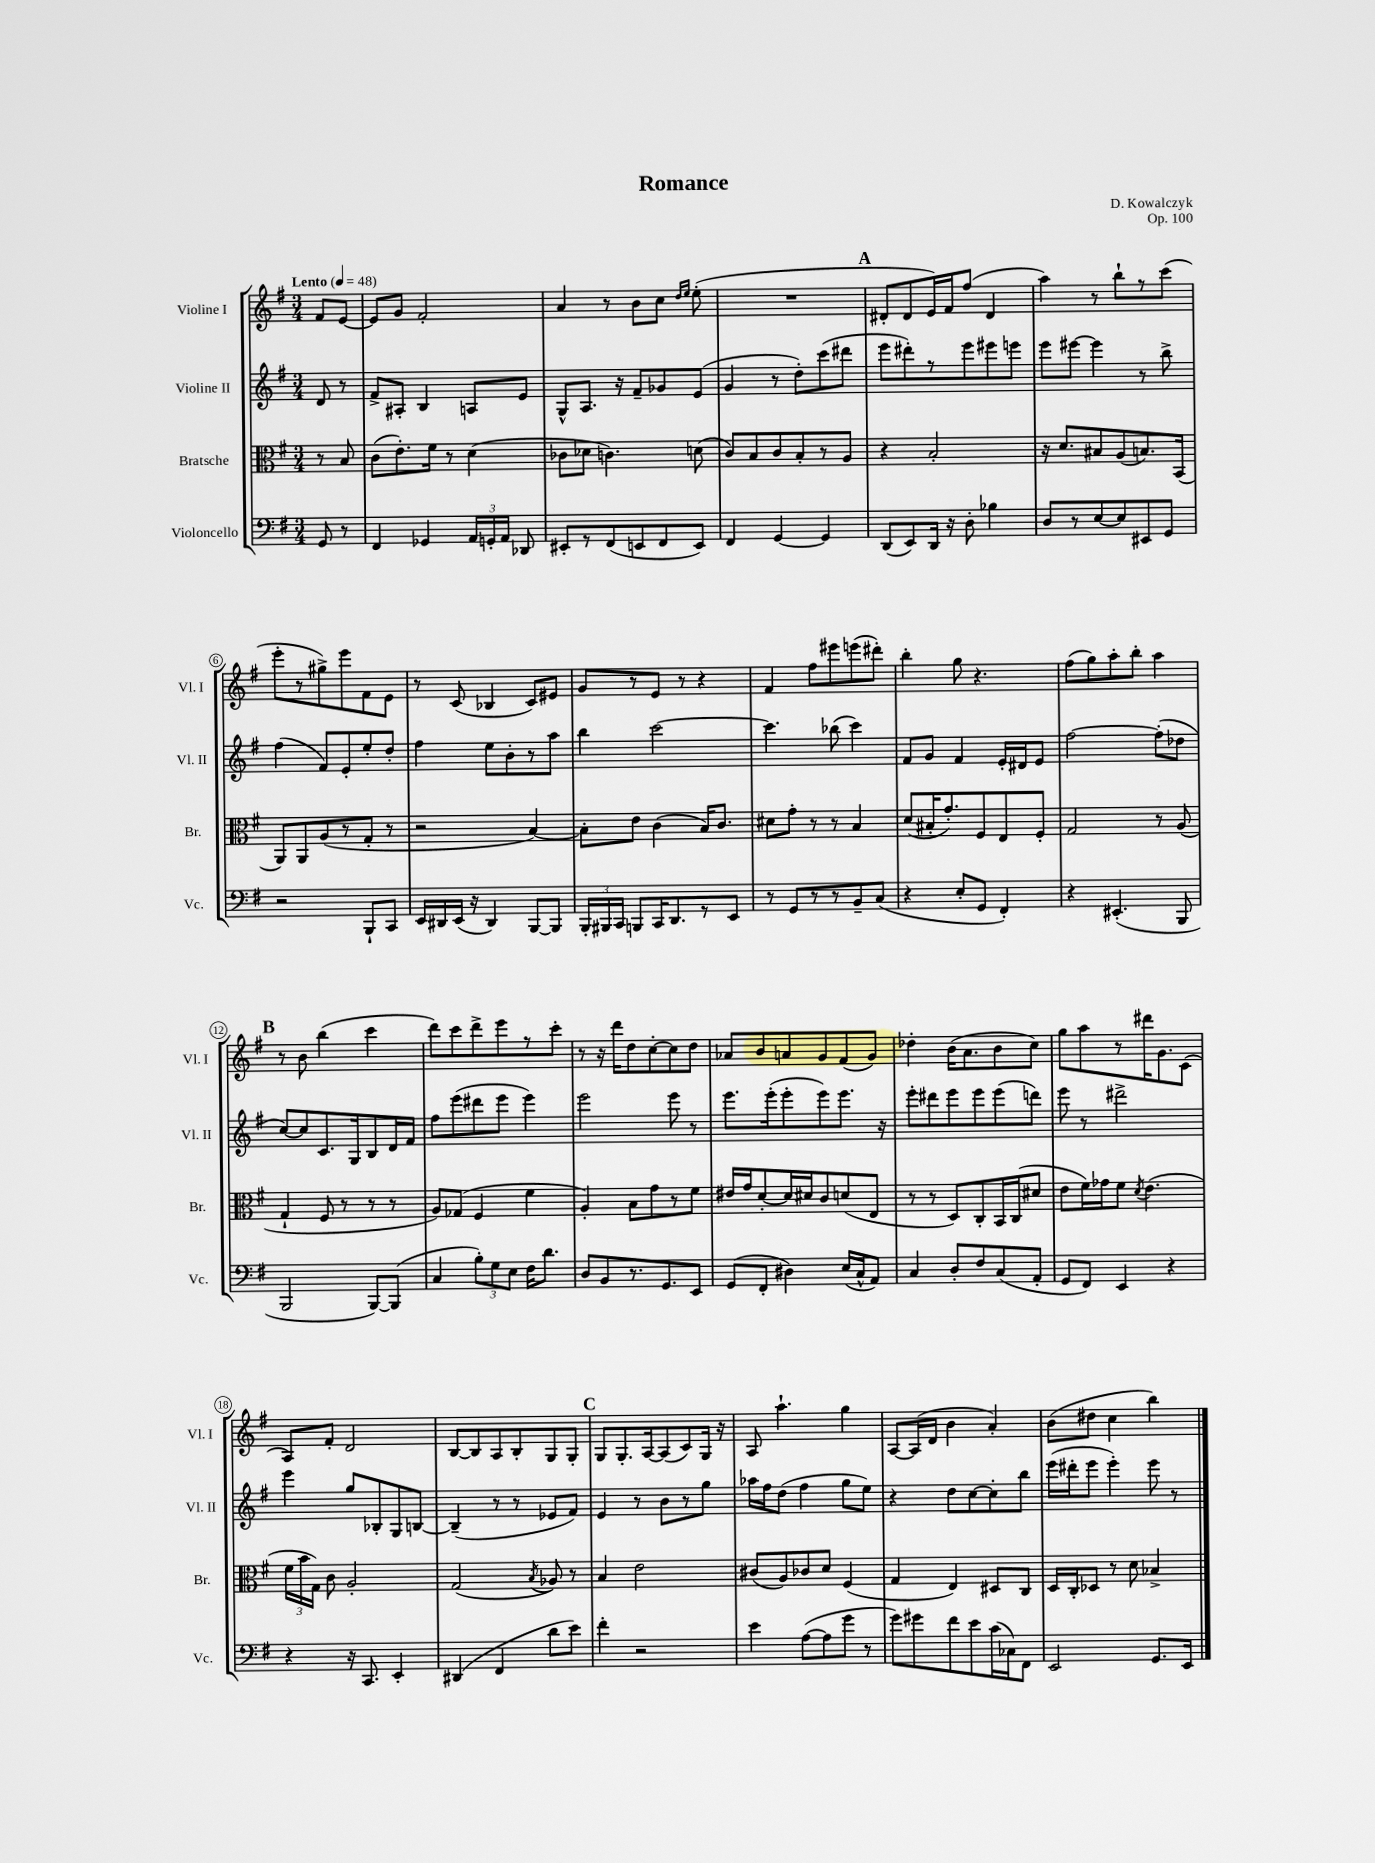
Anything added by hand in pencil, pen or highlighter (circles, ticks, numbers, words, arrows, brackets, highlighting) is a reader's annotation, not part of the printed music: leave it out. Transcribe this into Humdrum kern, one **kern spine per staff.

**kern	**kern	**kern	**kern
*staff4	*staff3	*staff2	*staff1
*clefF4	*clefC3	*clefG2	*clefG2
*k[f#]	*k[f#]	*k[f#]	*k[f#]
*M3/4	*M3/4	*M3/4	*M3/4
*MM48	*MM48	*MM48	*MM48
8GG	8r	8d	8f#
8r	8B	8r	[8e
=	=	=	=
4FF#	(8c	8f#^	8e]
.	8.e')	8A#'	8g
4GG-	.	4B	2f#'
.	16f#	.	.
.	8r	.	.
24AA	(4d	8A	.
24GG'	.	.	.
24AA	.	.	.
8DD-	.	8e	.
=	=	=	=
8EE#'	8c-	8G^^	4a
8r	8d-	8.A	.
(8FF#	4.c)	.	8r
.	.	16r	.
8EE	.	8f#~	8b
8FF#	.	8g-	8cc
.	.	.	16qqdd
.	.	.	16qqee
8EE)	(8d	(8e	(8ee'
=	=	=	=
4FF#	8c)	4g	2.r
.	8B	.	.
[4GG	8c	8r	.
.	8B'	8dd')	.
4GG]	8r	(8ccc	.
.	8A	8ddd#	.
=	=	=	=
(8DD	4r	8eee	8d#'
8EE)	.	8ddd#')	8d#
16DD	2B'	8r	16e)
16r	.	.	16f#
8D'	.	8eee	(8ff#
4B-	.	8eee#	4d#
.	.	8eee	.
=	=	=	=
8D	16r	8eee	4aa)
.	8.d	.	.
8r	.	[8eee#	.
[8E	8B#	4eee#]	8r
8E]	(8A	.	8bb`
8EE#	8.B)	8r	8r
8GG	.	8bb^	(8ccc
.	(16BB	.	.
=	=	=	=
2r	8AA)	(4ff#	8eee'
.	8AA	.	8r
.	(8A	8f#)	8gg#^)
.	8r	8e'	8eee
8BBB`	8G'	8ee'	8f#
8CC	8r	8dd'	8e
=	=	=	=
16EE	2r	4ff#	8r
16DD#	.	.	.
(16EE	.	.	(8c
16r	.	.	.
4DD#)	.	8ee	4B-
.	.	8b'	.
[8BBB	[4B)	8r	8c)
8BBB]	.	8aa	8e#
=	=	=	=
24BBB'	8B']	4bb	8g
24BBB#	.	.	.
24CC	.	.	.
8BBB	8e	.	8r
16CC	(4c	[2ccc	8e
8.DD	.	.	.
.	.	.	8r
8r	16B)	.	4r
.	8.c	.	.
8EE	.	.	.
=	=	=	=
8r	8d#	4.ccc]	4f#
8GG	8g'	.	.
8r	8r	.	8ff#
8r	8r	(8bb-	8eee#
8BB~	4B	4ccc)	(8eee
(8C	.	.	8ddd#')
=	=	=	=
4r	(8d	8f#	4bb'
.	16B#'	8g	.
.	8.g')	.	.
8E'	.	4f#	8gg
8GG	8F#	.	4.r
4FF#')	8E	16e'	.
.	.	16d#	.
.	8F#'	8e	.
=	=	=	=
4r	2G	[2ff#	(8ff#
.	.	.	8gg)
(4.EE#'	.	.	8aa'
.	.	.	8bb'
.	8r	(8ff#']	4aa
8BBB	(8A	8dd-	.
=	=	=	=
2BBB	4G`	[8cc)	8r
.	.	8cc]	8b
.	8F#	8.c	(4bb
.	8r	.	.
.	.	16G	.
[8BBB)	8r	8B	4ccc
(8BBB]	8r	16d	.
.	.	16f#	.
=	=	=	=
4C	8A)	8ff#	8ddd)
.	(8G-	(8eee	8ccc
12B')	4F#	8ddd#	8ddd^
12G	.	.	.
.	.	8eee	8eee
12E	.	.	.
16F#	4f#	4eee)	8r
8.d	.	.	.
.	.	.	8ccc'
=	=	=	=
8D	4A')	2eee	8r
8BB	.	.	16r
.	.	.	16ddd
8.r	8B	.	8dd
.	8g	.	[8cc'
8.GG	.	.	.
.	8r	8eee	8cc]
8EE	8f#	8r	8dd
=	=	=	=
(8GG	16e#	8.eee	8a-
.	16g	.	.
8FF#'	[8d'	.	8b
.	.	(16eee'	.
4D#)	16d]	8eee'	8a
.	16d#	.	.
.	8c	8eee)	8g
(16E	(8d	8.eee	(8f#
16C^^	.	.	.
8AA)	8E	.	8g)
.	.	16r	.
=	=	=	=
4C	8r	8eee'	4dd-'
.	8r	8ddd#	.
8D'	8D)	8eee	(16b
.	.	.	8.a
8F#	8C'	8eee	.
(8C	16BB	(8eee	8b
.	(16C	.	.
8AA'	8d#	8ddd)	8cc)
=	=	=	=
8GG	8e	8eee	8gg
8FF#)	16f#)	8r	8aa
.	16g-	.	.
4EE	8f#	2ddd#^	8r
.	8qd	.	.
.	(4.e	.	16ddd#
.	.	.	8.g
4r	.	.	.
.	.	.	(8c
=	=	=	=
4r	24f#	4eee	8A)
.	24b	.	.
.	24G)	.	.
.	8c	.	8f#'
16r	2A'	8gg	2d
8.CC	.	.	.
.	.	8B-'	.
4EE'	.	8G	.
.	.	[8B	.
=	=	=	=
(4DD#	(2G	(4B~]	[8B
.	.	.	8B]
4FF#	.	8r	8A
.	.	8r	8B'
.	8qB	.	.
8d	8A-)	8e-	8G
8e)	8r	8f#)	8G'
=	=	=	=
4f#'	4B	4e	8G
.	.	.	8.G'
2r	2e	8r	.
.	.	.	[16A
.	.	8b	(8A]
.	.	8r	8c)
.	.	8gg	16G
.	.	.	16r
=	=	=	=
4e	(8c#	16aa-	8A
.	.	16ff#	.
.	8A)	(8dd	4.aa`
([8A	8c-	4ff#	.
8A]	8d	.	.
8g	(4F#	8gg	4gg
8r	.	8ee)	.
=	=	=	=
8g)	4G	4r	[8A
8g#	.	.	(16A]
.	.	.	16d
8f#	4E)	8dd	4b
8e	.	[8cc	.
(16c	8D#	8cc']	4a')
16C-)	.	.	.
8FF#	8C	8bb	.
=	=	=	=
2EE	16D	(16eee	(8b
.	16C'	16ddd#'	.
.	8D-	8eee	8dd#
.	8r	4eee')	4cc
.	8d	.	.
8.GG	4B-^	8eee	4bb)
.	.	8r	.
16EE	.	.	.
==	==	==	==
*-	*-	*-	*-
